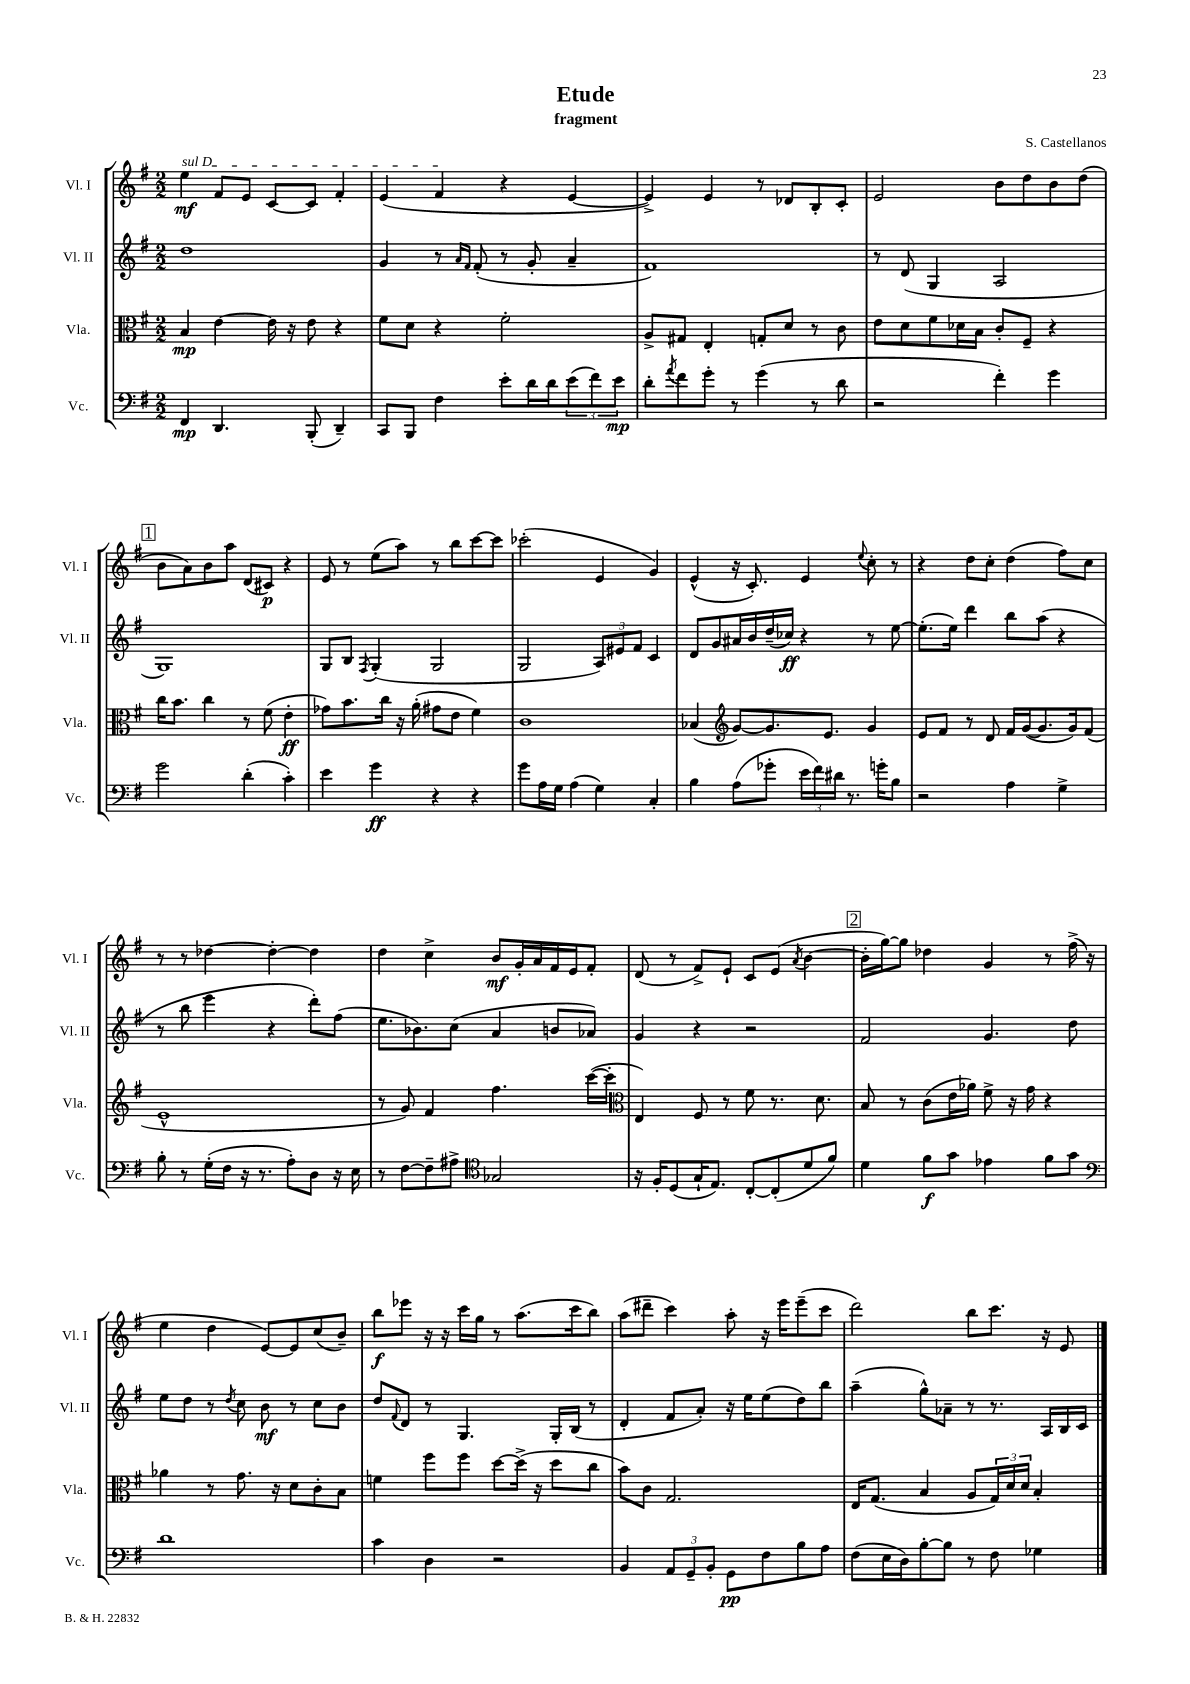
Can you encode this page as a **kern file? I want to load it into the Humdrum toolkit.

**kern	**kern	**kern	**kern
*staff4	*staff3	*staff2	*staff1
*clefF4	*clefC3	*clefG2	*clefG2
*k[f#]	*k[f#]	*k[f#]	*k[f#]
*M2/2	*M2/2	*M2/2	*M2/2
4FF#/	4B/	1dd	4ee\
4.DD/	[4e\	.	8f#/L
.	.	.	8e/J
.	16e\]	.	[8c/L
.	16r	.	.
(8BBB'/	8e\	.	8c/]J
4DD~/)	4r	.	4f#'/
=	=	=	=
8CC/L	8f#\L	4g/	(4e/
8BBB/J	8d\J	.	.
4F#\	4r	8r	4f#/
.	.	16qqa/LL	.
.	.	16qqf#/JJ	.
.	.	(8f#'/	.
8e'\L	2f#'\	8r	4r
16d\L	.	8g'/	.
16d\J	.	.	.
(12e\	.	4a~/	[4e/
12f#\)	.	.	.
12e\J	.	.	.
=	=	=	=
8d'\L	8A^/L	1f#)	4e^/])
8qa/	.	.	.
8f#\	8G#/J	.	.
8g'\J	4E'/	.	4e/
8r	.	.	.
(4g\	8G'/L	.	8r
.	8d/J	.	8d-/L
8r	8r	.	8B'/
8d\	8c\	.	8c'/J
=	=	=	=
2r	8e\L	8r	2e/
.	8d\	(8d/	.
.	8f#\	4G/	.
.	16d-\L	.	.
.	16B\JJ	.	.
4f#'\)	8c'/L	2A/	8b\L
.	8F#~/J	.	8dd\
4g\	4r	.	8b\
.	.	.	(8dd\J
=	=	=	=
2g\	16cc\LK	1G)	8b\L
.	8.b\J	.	.
.	.	.	8a\)
.	4cc\	.	8b\
.	.	.	8aa\J
(4d'\	8r	.	(8d/L
.	(8f#\	.	8c#/J)
4c'\)	4e'\	.	4r
=	=	=	=
4e\	8g-\L)	8G/L	8e/
.	8.b\	8B/J	8r
.	.	8qF#/	.
4g\	.	(4G'/	(8ee\L
.	16cc\Jk	.	.
.	16r	.	8aa\J)
.	(16a'\	.	.
4r	8g#\L	2G/	8r
.	8e\J	.	8bb\L
4r	4f#\)	.	[8ccc\
.	.	.	8ccc\]J
=	=	=	=
8g\L	1c	2G/	(2ccc-'\
16A\L	.	.	.
16G\JJ	.	.	.
(4A\	.	.	.
4G\)	.	12A/L)	4e/
.	.	12e#/	.
.	.	12f#/J	.
4C'/	.	4c/	4g/)
=	=	=	=
4B\	(4B-/	8d/L	(4e^^/
.	.	8g/	.
*	*clefG2	*	*
(8A\L	[8g/L)	16a#/L	16r
.	.	16b/	8.c'/)
8g-'\J	8.g/]	(16dd~/	.
.	.	16cc-/JJ)	.
24e\LL	.	4r	4e/
24f#\)	.	.	.
.	8.e/J	.	.
24d#\JJ	.	.	.
8.r	.	.	.
.	.	.	8qqee/
.	4g/	8r	8cc'\
16g'\LK	.	.	.
8B\J	.	[8ee\	8r
=	=	=	=
2r	8e/L	(8.ee'\]L	4r
.	8f#/J	.	.
.	.	16ee\Jk)	.
.	8r	4ddd\	8dd\L
.	8d/	.	8cc'\J
4A\	16f#/LL	8bb\L	(4dd\
.	([16g/J	.	.
.	8.g/]	(8aa\J	.
4G^\	.	4r	8ff#\L)
.	16g/k)	.	.
.	(8f#/J	.	8cc\J
=	=	=	=
8B'\	1e^^	8r	8r
8r	.	8bb\	8r
(16G'\LL	.	4eee\	[4dd-\
16F#\JJ	.	.	.
16r	.	.	.
8.r	.	.	.
.	.	4r	4dd-'\_
8A'\L)	.	.	.
8D\J	.	8ddd'\L)	4dd-\]
16r	.	(8ff#\J	.
16E\	.	.	.
=	=	=	=
8r	8r	8.ee\L	4dd\
[8F#\L	8g/)	.	.
.	.	8.b-\)	.
8F#~\]	4f#/	.	4cc^\
8A#^\J	.	(8cc\J	.
*clefC4	*	*	*
2G-/	4.ff#\	4a/	8b/L
.	.	.	16g'/L
.	.	.	16a/
.	.	8b/L	16f#/
.	.	.	16e/J
.	([16ccc\LL	8a-/J)	8f#'/J
.	16ccc'\]JJ	.	.
=	=	=	=
*	*clefC3	*	*
16r	4E/)	4g/	(8d/
16F#'/LK	.	.	.
(8D/	.	.	8r
16G`/K	8F#/	4r	8f#^/L)
8.E/J)	.	.	.
.	8r	.	8e`/J
[8C'/L	8f#\	2r	8c/L
(8C'/]	8.r	.	(8e/J
.	.	.	8qa/
8d/	.	.	[4b\
.	8.d\	.	.
8f#/J)	.	.	.
=	=	=	=
4d\	8B/	2f#/	16b'\]LL
.	.	.	[16gg\J)
.	8r	.	8gg\]J
8f#\L	(8c\L	.	4dd-\
8g\J	16e\L	.	.
.	16a-\JJ)	.	.
4e-\	8f#^\	4.g/	4g/
.	16r	.	.
.	16g\	.	.
8f#\L	4r	.	8r
8g\J	.	8dd\	(16ff#^\
.	.	.	16r
=	=	=	=
*clefF4	*	*	*
1d	4a-\	8ee\L	4ee\
.	.	8dd\J	.
.	8r	8r	4dd\
.	.	8qdd/	.
.	8.g\	8cc\	.
.	.	8b\	[8e/L)
.	16r	.	.
.	8d\L	8r	8e/]
.	8c'\	8cc\L	(8cc/
.	8B\J	8b\J	8b~/J)
=	=	=	=
4c\	4f\	8dd/L	8bb\L
.	.	8qqf#/	.
.	.	8d/J	8eee-\J
4D\	8ff#\L	8r	16r
.	.	.	16r
.	8ff#\J	4.G/	16ccc\LL
.	.	.	16gg\JJ
2r	[8dd\L	.	8r
.	(16dd^\]Jk	.	(8.aa\L
.	16r	.	.
.	8dd\L	16G'/LL	.
.	.	(16B/JJ	16ccc\k
.	8cc\J	8r	8bb\J)
=	=	=	=
4BB/	8b\L)	4d'/	(8aa\L
.	8c\J	.	8ddd#~\J
12AA/L	2.G/	8f#/L	4ccc\)
12GG~/	.	.	.
.	.	8a'/J)	.
12BB'/J	.	.	.
8GG\L	.	16r	8aa'\
.	.	16ee\LK	.
8F#\	.	(8ee\	16r
.	.	.	16eee\LK
8B\	.	8dd\)	(8eee~\
8A\J	.	8bb\J	8ccc\J
=	=	=	=
(8F#\L	16E/LK	(4aa~\	2ddd\)
.	(8.G/J	.	.
16E\L	.	.	.
16D\J)	.	.	.
[8B'\	4B/	8gg^^\L)	.
8B\]J	.	8a-~\J	.
8r	8A/L	8r	8bb\L
8F#\	24G/L)	8.r	8.ccc\J
.	24d/	.	.
.	24d/JJ	.	.
4G-\	4B'/	.	.
.	.	16A/LL	16r
.	.	16B/	8e/
.	.	16c/JJ	.
==	==	==	==
*-	*-	*-	*-
